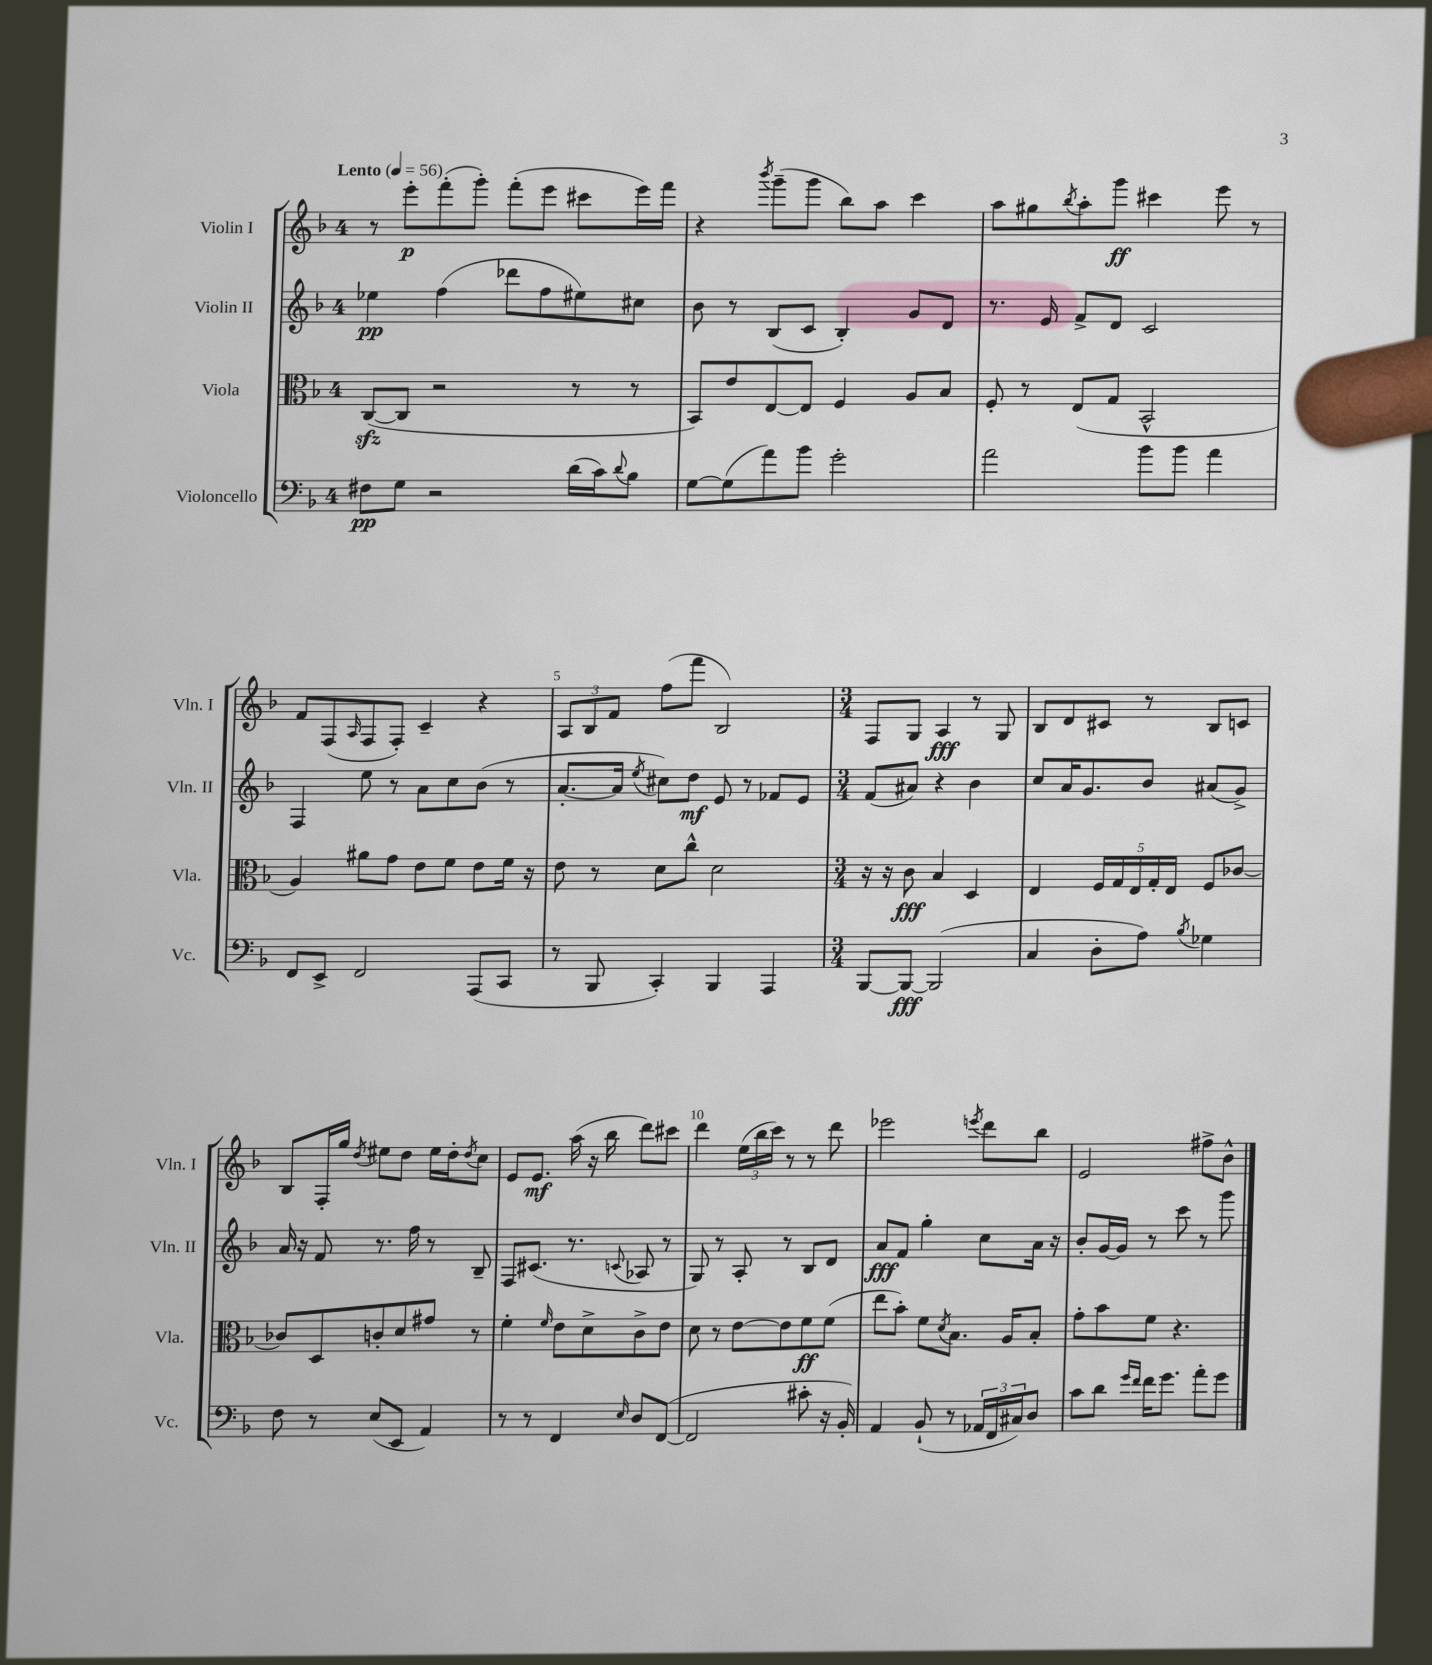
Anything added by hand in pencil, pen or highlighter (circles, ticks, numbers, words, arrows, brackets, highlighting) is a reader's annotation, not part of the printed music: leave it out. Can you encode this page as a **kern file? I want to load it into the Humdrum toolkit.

**kern	**kern	**kern	**kern
*staff4	*staff3	*staff2	*staff1
*clefF4	*clefC3	*clefG2	*clefG2
*k[b-]	*k[b-]	*k[b-]	*k[b-]
*M4/4	*M4/4	*M4/4	*M4/4
*MM56	*MM56	*MM56	*MM56
8F#	([8C	4ee-	8r
8G	8C]	.	8eee'
2r	2r	(4ff	(8fff'
.	.	.	8ggg')
.	.	8ddd-	(8fff'
.	.	8ff	8eee
(16d	8r	8ee#)	8ccc#
16c)	.	.	.
8qqd	.	.	.
8B-	8r	8cc#	16eee)
.	.	.	16fff
=	=	=	=
[8G	8BB-)	8b-	4r
(8G]	8e	8r	.
.	.	.	8qbbb-
8a)	[8E	(8B-	(8ggg~
8b-	8E]	8c	8ggg
2g'	4F	4B-')	8bb-)
.	.	.	8aa
.	8A	8g	4ccc
.	8B-	8d	.
=	=	=	=
2a	8F'	8.r	8aa
.	8r	.	8gg#
.	.	16e	.
.	.	.	8qbb-
.	(8E	8f^	8aa'
.	8G	8d	8ggg
8b-	2BB-^^	2c	4ccc#
8b-	.	.	.
4a	.	.	8eee
.	.	.	8r
=	=	=	=
8FF	4A)	4F	8f
8EE^	.	.	(8F
.	.	.	16qqA
2FF	8a#	8ee	8F
.	8g	8r	8F')
.	8e	8a	4c~
.	8f	8cc	.
(8AAA	8e	(8b-	4r
8CC	16f	8r	.
.	16r	.	.
=	=	=	=
8r	8e	[8.a'	12A
.	.	.	12B-
8BBB-	8r	.	.
.	.	.	12f
.	.	16a]	.
.	.	8qee	.
4CC')	8d	8cc#)	(8ff
.	8cc^^	8dd	8fff
4BBB-	2d	8e	2B-)
.	.	8r	.
4AAA	.	8f-	.
.	.	8e	.
=	=	=	=
*M3/4	*M3/4	*M3/4	*M3/4
[8BBB-	16r	(8f	8F
.	16r	.	.
8BBB-_	8c	8a#)	8G
(2BBB-]	4B-	4r	4A
.	4D	4b-	8r
.	.	.	8G
=	=	=	=
4C	4E	8cc	8B-
.	.	16a	8d
.	.	8.g	.
8D'	20F	.	8c#
.	20G	.	.
.	20E	.	.
8A)	.	8b-	8r
.	20G'	.	.
.	20E	.	.
8qB-	.	.	.
4G-	8F	(8a#	8B-
.	[8c-	8g^)	8c
=	=	=	=
8F	8c-]	16a	8B-
.	.	16r	.
8r	8D	8f	16F'
.	.	.	16gg
.	.	.	8qdd
(8E	8c'	8.r	8ee#
8EE	8d	.	8dd
.	.	16ff	.
4AA)	8g#	8r	16ee#
.	.	.	16dd'
.	.	.	8qdd
.	8r	8B-~	8cc
=	=	=	=
8r	4f'	8F	8e
8r	.	(8.c#	8.e
.	16qqf	.	.
4FF	8e	.	.
.	.	8.r	(16aa
.	8d^	.	16r
.	.	.	16bb-
16qqE	.	8qqc	.
8D	8c^	8A-	8ddd)
([8FF	8e	8r	8ccc#
=	=	=	=
2FF]	8d	8G)	4ddd
.	8r	8r	.
.	[8e	8A'	(24ee
.	.	.	24bb-
.	.	.	24ccc)
.	8e]	8r	8r
8c#'	8f	8B-	8r
16r	(8f	8d	8ddd
16BB-')	.	.	.
=	=	=	=
4AA	8ee	8a	2eee-
.	8b-')	8f	.
(8BB-`	8f	4gg'	.
.	8qd	.	.
8r	8.B-	.	.
.	.	.	8qeee
24AA-	.	8cc	8ddd
24FF	.	.	.
.	16A	.	.
24C#)	.	.	.
8D	8B-'	16a	8bb-
.	.	16r	.
=	=	=	=
8c	8g'	8b-'	2e
8d	8b-	[16g	.
.	.	16g]	.
16qqg	.	.	.
16qqf	.	.	.
16f	8f	8r	.
8.g	.	.	.
.	4.r	8ccc	.
8a'	.	8r	8ff#^
8g	.	8ggg	8b-^^
==	==	==	==
*-	*-	*-	*-
